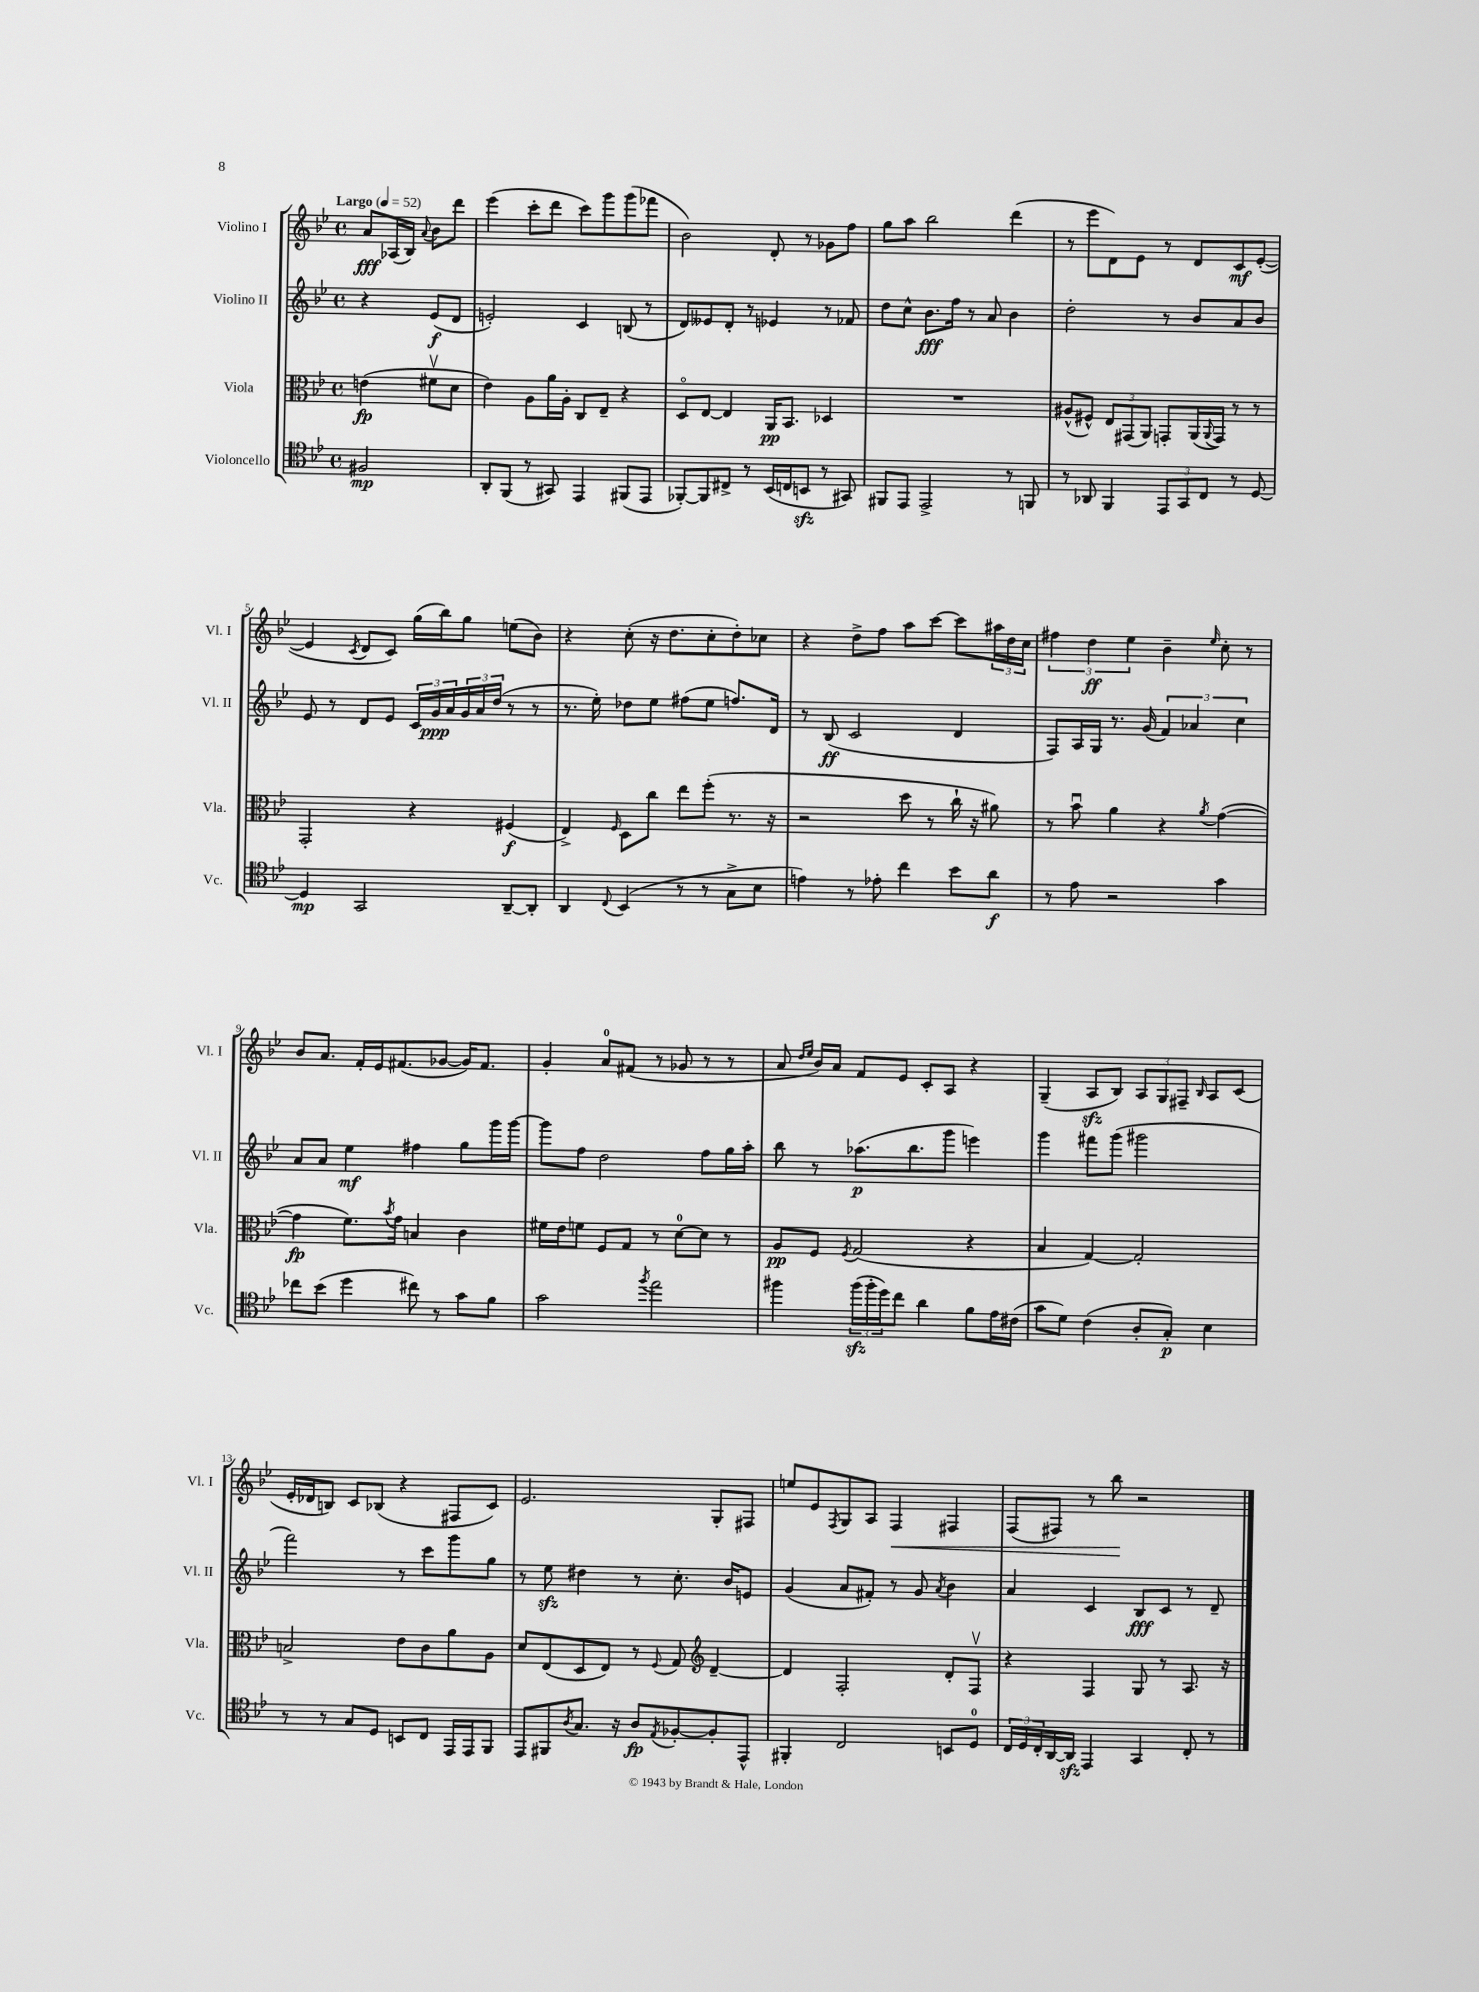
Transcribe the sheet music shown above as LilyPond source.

<<
\new StaffGroup <<
\new Staff = "s0" \with { instrumentName = "Violino I" shortInstrumentName = "Vl. I" } {
    \clef treble \key bes \major \defaultTimeSignature \time 4/4 \partial 2 \tempo "Largo" 4 = 52
    a'8\fff aes16( bes16) \appoggiatura { a'8 } bes'8 d'''8 |
    ees'''4( c'''8-. d'''8 c'''8) g'''8 g'''8( fes'''8 |
    bes'2) d'8-. r8 ges'8 f''8 |
    g''8 a''8 bes''2 d'''4( |
    r8 ees'''8 d'8) ees'8 r8 d'8 c'8\mf ees'8~-.( |
    ees'4 \acciaccatura { c'8 } d'8 c'8) g''16( bes''16) g''8 e''8( bes'8) |
    r4 c''8-.( r16 d''8. c''8-. d''8-.) ces''8 |
    r4 d''8-> f''8 a''8 c'''8~ c'''8 \tuplet 3/2 { ais''16 d''16 c''16 } |
    \tuplet 3/2 { fis''4 d''4\ff ees''4 } bes'4-- \grace { ees''16 } c''8-. r8 |
    bes'8 a'8. f'16-. ees'16 fis'8.( ges'8~ ges'16) fis'8. |
    g'4-. a'8-0 fis'8( r8 ges'8 r8 r8 |
    a'8 \grace { d''16 ees''16 } bes'16) a'16 f'8 ees'8 c'8-. a8 r4 |
    g4--( a8\sfz bes8) \tuplet 3/2 { a8 g8 fis8-- } \grace { bes16 } a8 c'8( |
    ees'16-. des'16 b8) c'8 bes8( r4 fis8 c'8) |
    ees'2. g8-. fis8 |
    e''8 ees'8 \acciaccatura { f8 } g8 a8 f4\< fis4 |
    f8( fis8) r8 bes''8\! r2 \bar "|." |
}
\new Staff = "s1" \with { instrumentName = "Violino II" shortInstrumentName = "Vl. II" } {
    \clef treble \key bes \major \defaultTimeSignature \time 4/4 \partial 2
    r4 ees'8\f( d'8 |
    e'2-.) c'4 b8( r8 |
    d'8) eeses'8 d'8-. r8 ees'4 r8 fes'8 |
    d''8 c''8-^ bes'8.\fff f''16 r8 a'8 bes'4 |
    d''2-. r8 bes'8 a'8 bes'8 |
    ees'8 r8 d'8 ees'8 \tuplet 3/2 { c'16 g'16\ppp a'16 } \tuplet 3/2 { g'16 a'16 d''16( } r8 r8 |
    r8. ees''16-.) des''8 ees''8 fis''8( ees''8 f''8.) d'16 |
    r8 bes8\ff( c'2 d'4 |
    f8) a16 g16 r8. g'16( \tuplet 3/2 { f'4) aes'4 c''4 } |
    a'8 a'8 ees''4\mf fis''4 g''8 g'''16 g'''16~ |
    g'''8 f''8 d''2 f''8 g''16 a''16-. |
    bes''8 r8 aes''8.\p( bes''8. g'''8 e'''4) |
    g'''4 fis'''8 g'''8( gis'''2 |
    f'''2) r8 c'''8 g'''8 g''8 |
    r8 ees''8\sfz dis''4 r8 c''8.-. bes'16 e'8 |
    g'4( a'8 fis'8-.) r8 g'8 \acciaccatura { a'8 } bes'4 |
    a'4 c'4 bes8\fff c'8 r8 d'8-- \bar "|." |
}
\new Staff = "s2" \with { instrumentName = "Viola" shortInstrumentName = "Vla." } {
    \clef alto \key bes \major \defaultTimeSignature \time 4/4 \partial 2
    e'4\fp( fis'8\upbow d'8 |
    ees'4) a8 a'16 a16-. c8 ees8-- r4 |
    d8\flageolet ees8~ ees4 a,16\pp bes,8. des4 |
    R1 |
    ais8-^( fis8-^) \tuplet 3/2 { ees8 gis,8( a,8) } g,8-. a,16( \appoggiatura { a,8 } g,16) r8 r8 |
    g,2-. r4 fis4\f( |
    ees4->) \grace { f16 } d8 c''8 ees''8 f''8-.( r8. r16 |
    r2 d''8 r8 c''16-! r16 ais'8) |
    r8 bes'8\downbow a'4 r4 \acciaccatura { a'8 } g'4~( |
    g'4\fp f'8.) \acciaccatura { bes'8 } g'16 b4 c'4 |
    fis'16 ees'16 f'8 f8 g8 r8 d'8-0~ d'8 r8 |
    a8\pp f8 \acciaccatura { f8 } g2( r4 |
    bes4 g4~) g2-. |
    b2-> ees'8 c'8 a'8 a8 |
    d'8 ees8( d8 ees8) r8 \appoggiatura { f8 } g8 \clef treble d'4~-- |
    d'4 f2-. d'8-. f8\upbow |
    r4 f4 g8 r8 a8. r16 \bar "|." |
}
\new Staff = "s3" \with { instrumentName = "Violoncello" shortInstrumentName = "Vc." } {
    \clef tenor \key bes \major \defaultTimeSignature \time 4/4 \partial 2
    fis2\mp |
    a,8-. f,8( r8 gis,8) ees,4 fis,8( ees,8 |
    fes,8~-.) fes,8 cis8-> r8 bes,16( c16 b,8\sfz r8 gis,8) |
    fis,8 ees,8 ees,2-> r8 f,8 |
    r8 aes,8 f,4 \tuplet 3/2 { ees,8 g,8 c8 } r8 d8~ |
    d4\mp g,2 a,8~-- a,8-. |
    a,4 \appoggiatura { c8 } bes,4( r8 r8 g8-> bes8 |
    e'4) r8 ees'8-. c''4 bes'8 a'8\f |
    r8 ees'8 r2 g'4 |
    ces''8 bes'8( d''4 cis''8) r8 g'8 f'8 |
    g'2 \acciaccatura { f''8 } ees''2 |
    fis''4 \tuplet 3/2 { fis''16\sfz( fis''16-. d''16) } c''8 a'4 f'8 ees'16 cis'16( |
    g'8 d'8) c'4( a8-. g8-.\p) bes4 |
    r8 r8 g8 d8 b,8 c8 ees,16 ees,16 f,8 |
    ees,8 fis,8 \acciaccatura { a8 } g8. r16 a8\fp \acciaccatura { ees8 } fes8~-. fes8-. ees,8-^ |
    fis,4-. c2 b,8 d8-0 |
    \tuplet 3/2 { c16 d16 c16-. } a,16~ a,16\sfz ees,4 g,4 c8-. r8 \bar "|." |
}
>>
>>
